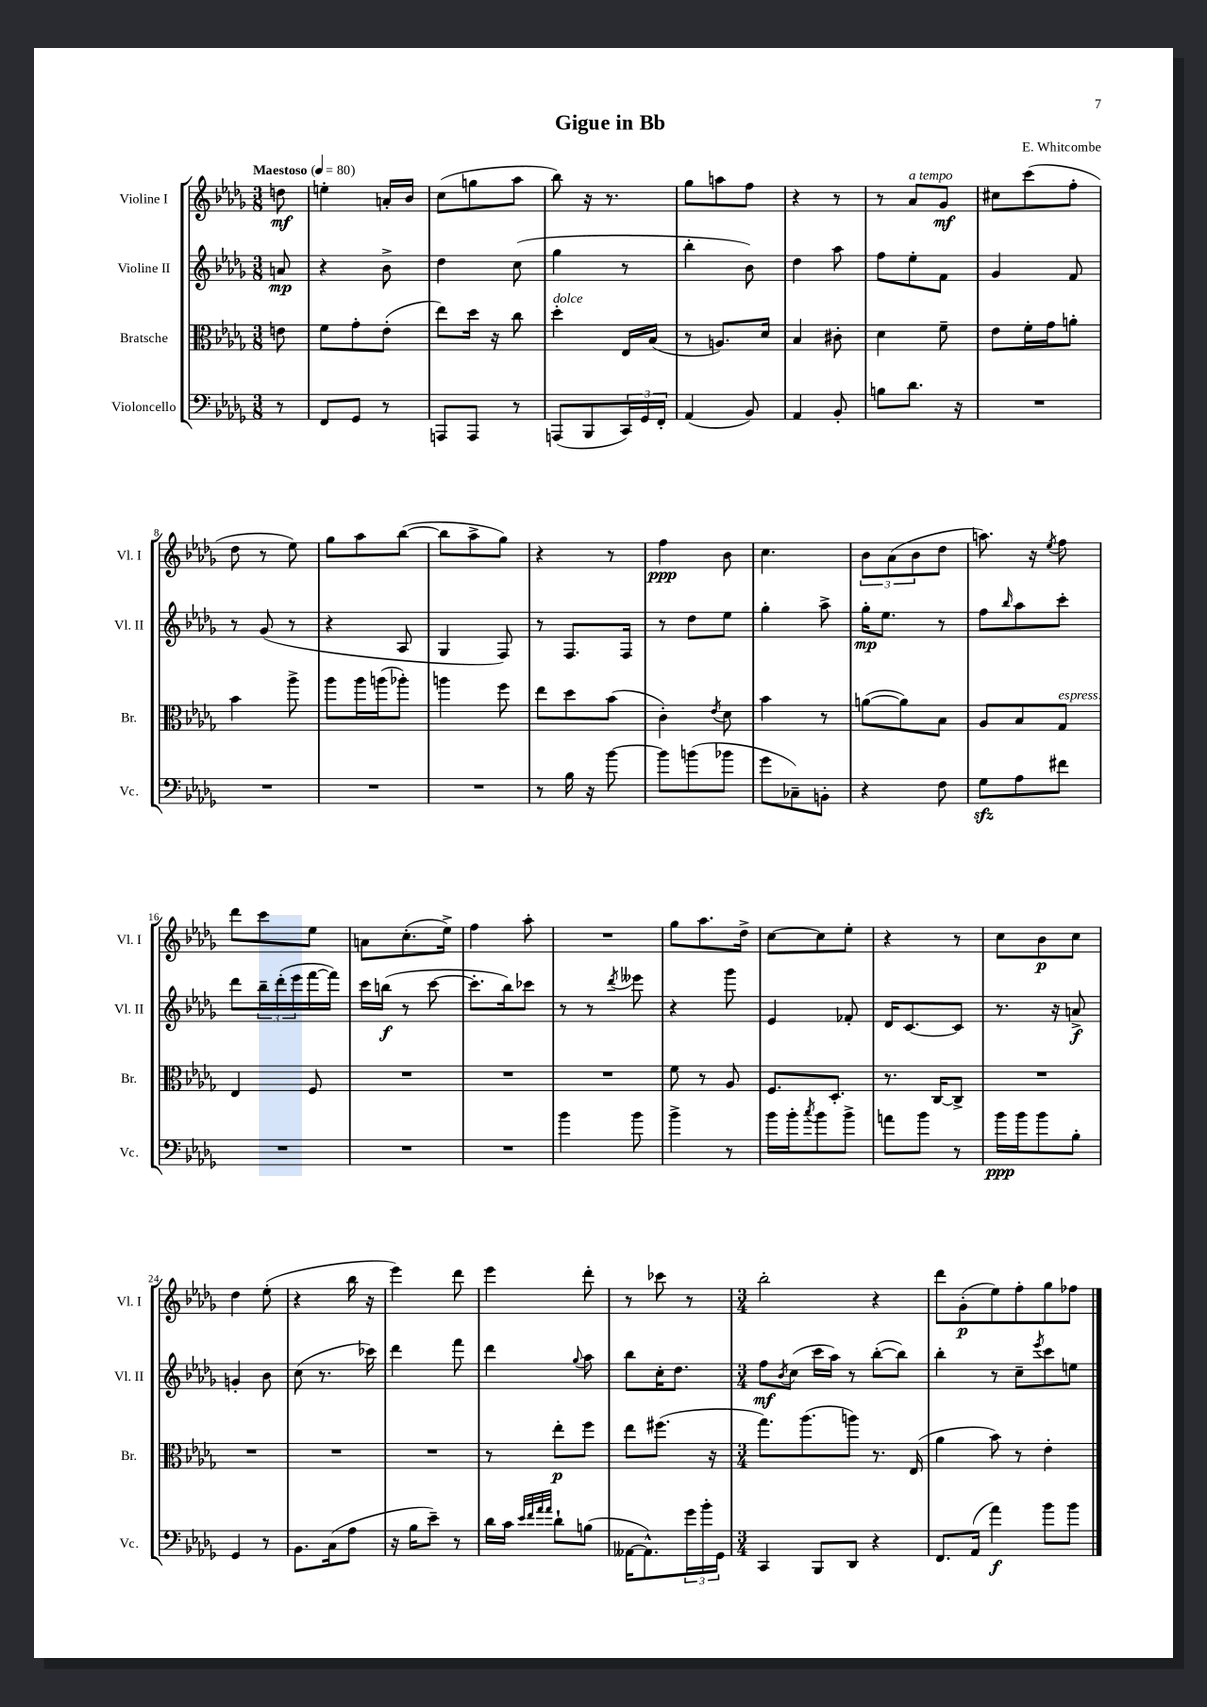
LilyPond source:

\header { title = "Gigue in Bb" composer = "E. Whitcombe" }
<<
\new StaffGroup <<
\new Staff = "s0" \with { instrumentName = "Violine I" shortInstrumentName = "Vl. I" } {
    \clef treble \key des \major \numericTimeSignature \time 3/8 \partial 8 \tempo "Maestoso" 4 = 80
    d''8\mf |
    e''4-. a'16-. bes'16 |
    c''8( g''8 aes''8 |
    bes''8) r16 r8. |
    ges''8 a''8 f''8 |
    r4 r8 |
    r8 aes'8^\markup { \italic "a tempo" } ges'8\mf |
    cis''8 c'''8( f''8-. |
    des''8 r8 ees''8) |
    ges''8 aes''8 bes''8~( |
    bes''8 aes''8-> ges''8) |
    r4 r8 |
    f''4\ppp bes'8 |
    c''4. |
    \tuplet 3/2 { bes'8 aes'8( bes'8 } des''8 |
    a''8.) r16 \acciaccatura { ees''8 } f''8 |
    des'''8 c'''8 ees''8 |
    a'8 c''8.-.( ees''16->) |
    f''4 aes''8-. |
    R4. |
    ges''8 aes''8. des''16-> |
    c''8~ c''8 ees''8-. |
    r4 r8 |
    c''8 bes'8\p c''8 |
    des''4 ees''8-.( |
    r4 bes''16 r16 |
    ees'''4) des'''8 |
    ees'''4 des'''8-. |
    r8 ces'''8 r8 |
    \numericTimeSignature \time 3/4 bes''2-. r4 |
    des'''8 ges'8-.\p( ees''8) f''8-. ges''8 fes''8 \bar "|." |
}
\new Staff = "s1" \with { instrumentName = "Violine II" shortInstrumentName = "Vl. II" } {
    \clef treble \key des \major \numericTimeSignature \time 3/8 \partial 8
    a'8\mp |
    r4 bes'8-> |
    des''4 c''8( |
    ges''4 r8 |
    bes''4-. bes'8) |
    des''4 aes''8 |
    f''8 ees''8-. f'8 |
    ges'4 f'8 |
    r8 ges'8( r8 |
    r4 aes8 |
    ges4 f8) |
    r8 f8. f16 |
    r8 des''8 ees''8 |
    ges''4-. aes''8-> |
    ges''16-.\mp ees''8. r8 |
    f''8 \grace { bes''16 } aes''8 c'''8-. |
    des'''8 \tuplet 3/2 { bes''16-- des'''16-.( ees'''16 } f'''16~ f'''16) |
    c'''16 b''16\f( r8 c'''8~ |
    c'''8.-. bes''16) ces'''8 |
    r8 r8 \acciaccatura { des'''8 } eeses'''8 |
    r4 ges'''8 |
    ees'4 fes'8-. |
    des'16 c'8.~ c'8 |
    r8. r16 a'8->\f |
    g'4-. bes'8 |
    c''8( r8. ces'''16) |
    des'''4 f'''8 |
    des'''4 \appoggiatura { ges''8 } aes''8 |
    bes''8 c''16-. des''8. |
    \numericTimeSignature \time 3/4 f''8\mf \acciaccatura { bes'8 } c''8( c'''16 aes''16) r8 bes''8~-.( bes''8) |
    bes''4-. r8 c''8-- \acciaccatura { ees'''8 } c'''8 e''8 \bar "|." |
}
\new Staff = "s2" \with { instrumentName = "Bratsche" shortInstrumentName = "Br." } {
    \clef alto \key des \major \numericTimeSignature \time 3/8 \partial 8
    e'8 |
    f'8 ges'8-. ees'8-.( |
    ees''8) des''16 r16 c''8 |
    des''4-.^\markup { \italic "dolce" } ees16 bes16( |
    r8 a8.) des'16 |
    bes4 cis'8-. |
    des'4 f'8-- |
    ees'8 f'16-. ges'16 a'8-. |
    bes'4 aes''8-> |
    aes''8 aes''16 a''16( aes''8-.) |
    a''4 f''8 |
    ees''8 des''8 bes'8( |
    c'4-.) \acciaccatura { ees'8 } des'8 |
    bes'4 r8 |
    a'8~( a'8) bes8 |
    aes8 bes8 ges8^\markup { \italic "espress." } |
    ees4 f8 |
    R4. |
    R4. |
    R4. |
    f'8 r8 aes8 |
    f8. des8.-. |
    r8. c16~ c8-> |
    R4. |
    R4. |
    R4. |
    R4. |
    r8 ees''8-.\p f''8 |
    ees''8 fis''8.( r16 |
    \numericTimeSignature \time 3/4 ges''8.) aes''8.( a''8) r8. ees16( |
    aes'4 bes'8) r8 ees'4-. \bar "|." |
}
\new Staff = "s3" \with { instrumentName = "Violoncello" shortInstrumentName = "Vc." } {
    \clef bass \key des \major \numericTimeSignature \time 3/8 \partial 8
    r8 |
    f,8 ges,8 r8 |
    a,,8 a,,8 r8 |
    a,,8( bes,,8 \tuplet 3/2 { c,16) ges,16 f,16-. } |
    aes,4( bes,8) |
    aes,4 bes,8-. |
    b8 des'8. r16 |
    R4. |
    R4. |
    R4. |
    R4. |
    r8 bes16 r16 bes'8~ |
    bes'8 b'8( bes'8 |
    ges'8 ces8--) b,8-. |
    r4 f8 |
    ges8\sfz aes8 fis'8 |
    R4. |
    R4. |
    R4. |
    bes'4 bes'8 |
    bes'4-> r8 |
    bes'16 bes'16-. \acciaccatura { c''8 } bes'8 bes'8-> |
    a'8 bes'8 r8 |
    bes'16\ppp bes'16 bes'8 bes8-. |
    ges,4 r8 |
    bes,8. c16( aes8 |
    r16 bes16 ees'8--) r8 |
    des'16 c'16 \grace { ees'32 f'32 aes'32 aes'32 } des'8-! b8( |
    aeses,16~ aeses,8.-^) \tuplet 3/2 { ges'16 bes'16-. ges,16 } |
    \numericTimeSignature \time 3/4 c,4 bes,,8 des,8 r4 |
    f,8. aes,16( aes'4\f) bes'8 bes'8 \bar "|." |
}
>>
>>
